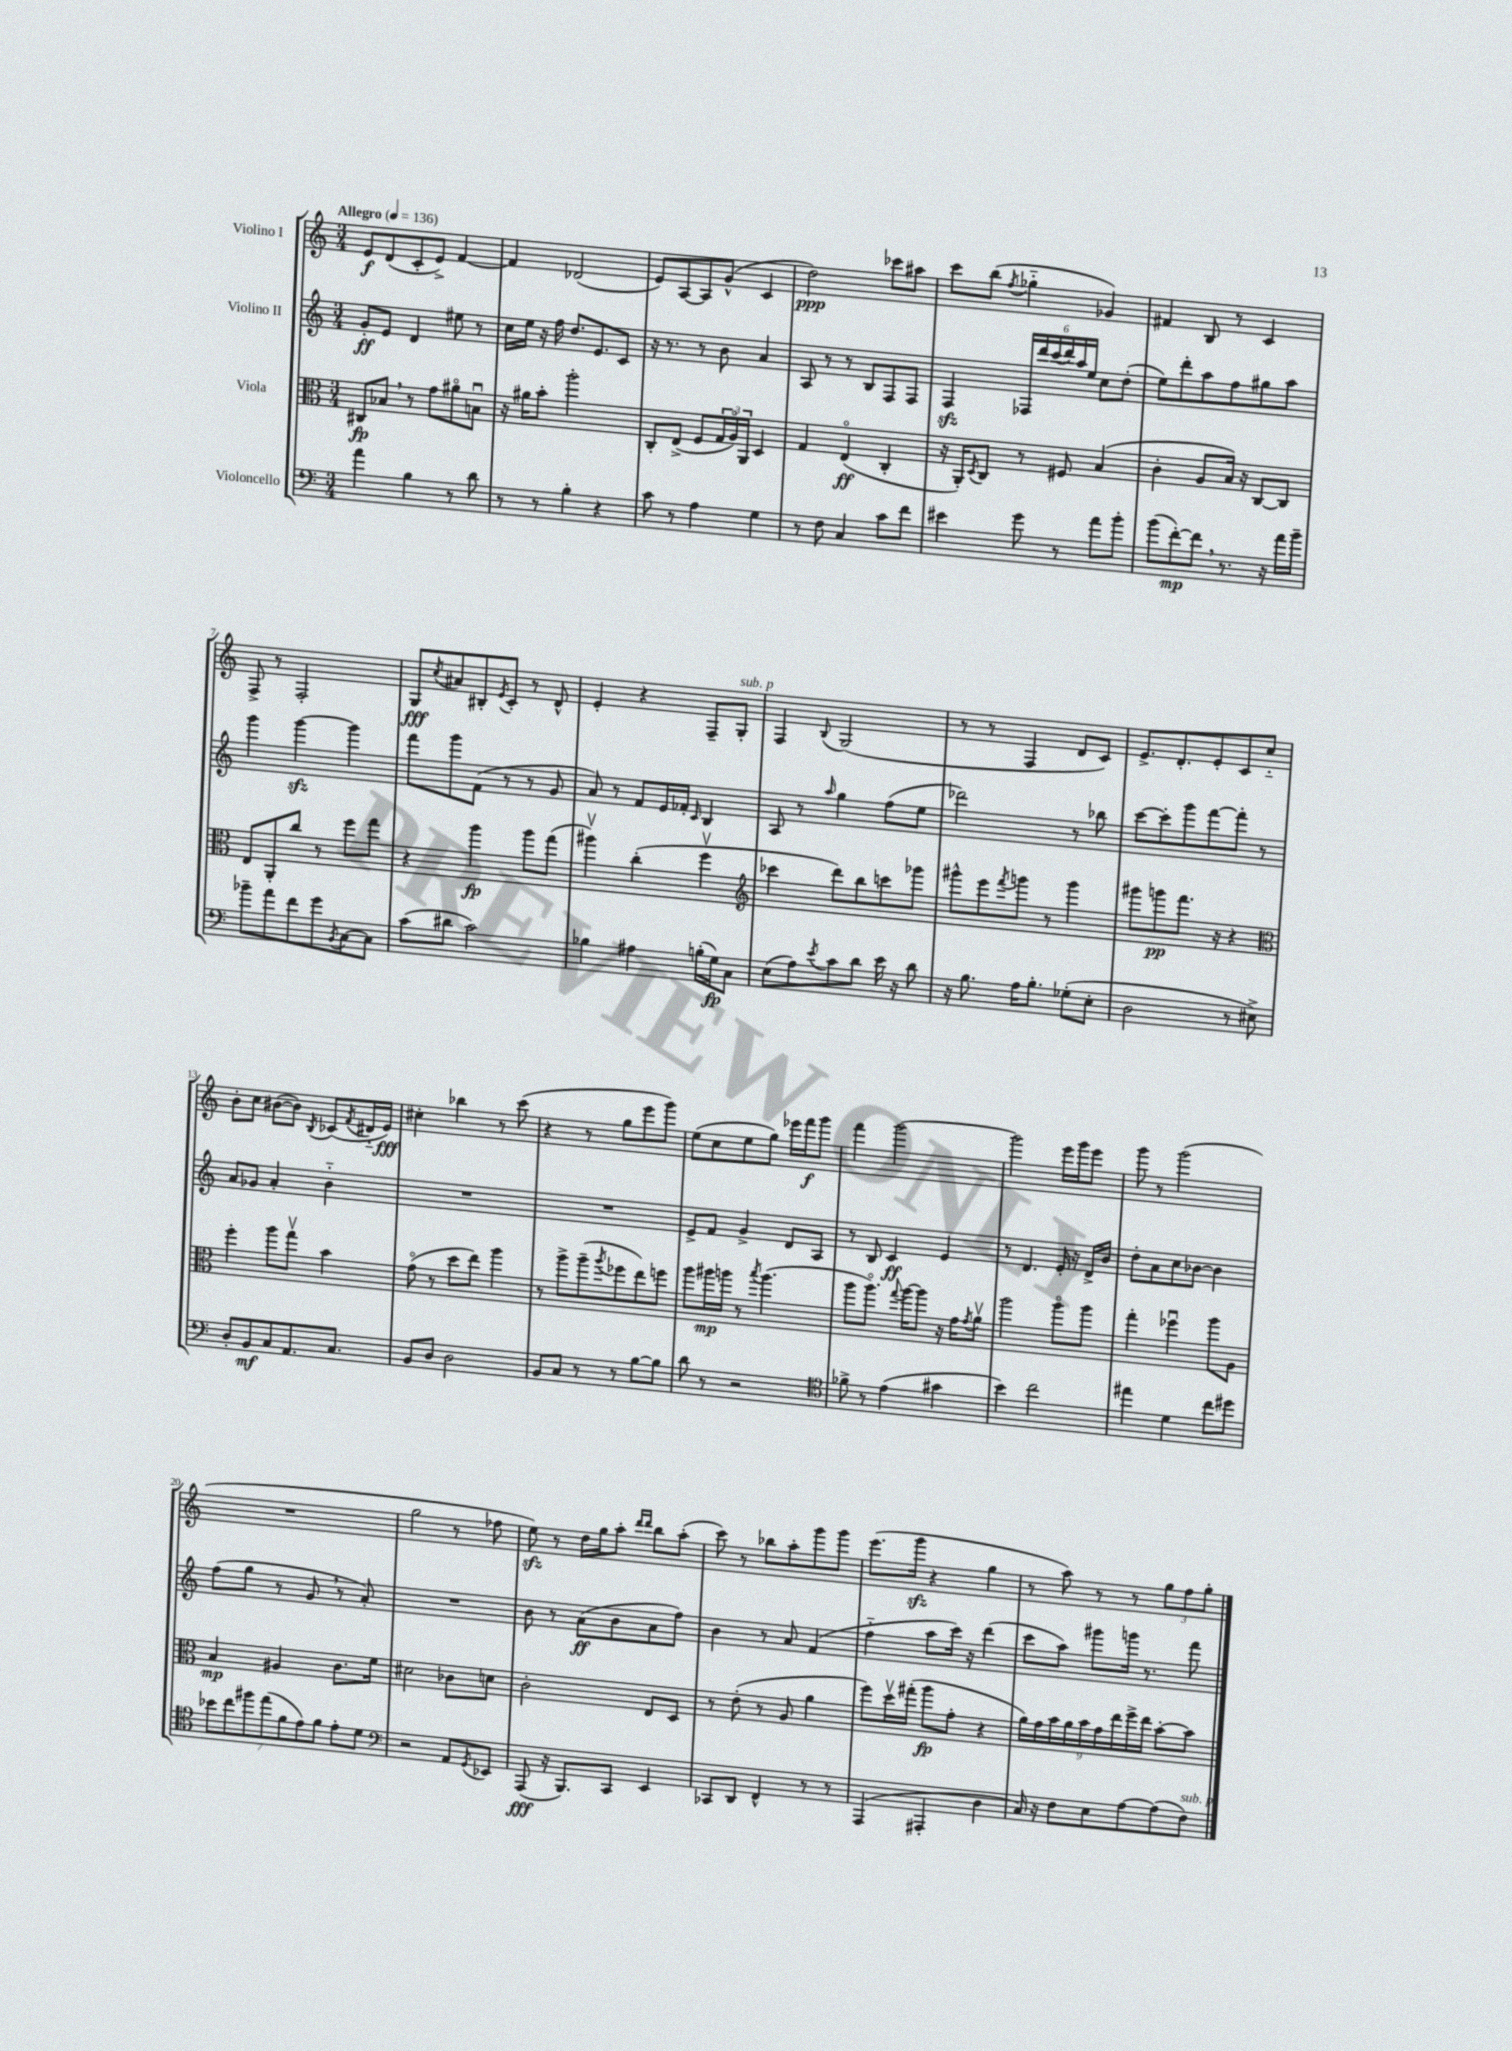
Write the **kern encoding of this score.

**kern	**kern	**kern	**kern
*staff4	*staff3	*staff2	*staff1
*clefF4	*clefC3	*clefG2	*clefG2
*k[]	*k[]	*k[]	*k[]
*M3/4	*M3/4	*M3/4	*M3/4
*MM136	*MM136	*MM136	*MM136
4a	8C#	8g'	8e
.	8B-	8e	(8d
4B	8r	4d	8c'
.	8g	.	8e^)
8r	8a#o	8ee#	[4f
8d	8Bu	8r	.
=	=	=	=
8r	16r	16cc	4f]
.	16a#	16ee	.
8r	8b'	16r	.
.	.	16ff	.
4B'	2aa'	8.dd	(2d-
.	.	8.e	.
4r	.	.	.
.	.	8c	.
=	=	=	=
8c	8C'	16r	8e)
.	.	8.r	.
8r	(8E^	.	[8A
4A	8F	8r	8A]
.	24G	8b	(8g^^
.	24Ao)	.	.
.	24AA	.	.
4G	4D	4a	4c
=	=	=	=
8r	4G	8A	2dd)
8F	.	8r	.
4C	(4Eo	8r	.
.	.	8B	.
8c	4C'	8F	8ccc-
8f	.	8F	8aa#
=	=	=	=
4e#	16r	4F	8ccc
.	16AA')	.	.
.	8qD	.	.
.	8C	.	(8bb
.	.	.	8qff
8g	8r	24F-	4gg-'~
.	.	24ddd	.
.	.	(24ccc	.
8r	8F#	24ddd)	.
.	.	24aa	.
.	.	24ee	.
8a	(4B	8cc	4g-)
8b'	.	(8dd'	.
=	=	=	=
(8b	4c'	8ee)	4f#
[8f')	.	8ddd'	.
8f]	8A	8aa	8B
8.r	16B)	8ff	8r
.	16r	.	.
.	[8C	8gg#	4c
16r	.	.	.
16a	8C]	8aa	.
16b~	.	.	.
=	=	=	=
8b-~	8E	4ggg	8F^
8a	8AA'	.	8r
8f	8cc	[4ggg	2F'
8g	8r	.	.
8qBB	.	.	.
[8C	8ff	4ggg]	.
8C]	8gg	.	.
=	=	=	=
(8c	4r	8fff	8G
.	.	.	8qcc
8d#	.	8ggg	8a#
2c)	4aa	(8f	8B#'
.	.	.	8qe
.	.	8r	8c'
.	8aa	8r	8r
.	(8gg	8g	8d^^
=	=	=	=
4B-	4aa#v)	8a)	4e'
.	.	8r	.
4A#	(4cc'	8f	4r
.	.	16e	.
.	.	16f-'	.
.	.	16qqc	.
(16B'	4ffv	4B	8F~
16G)	.	.	.
8C	.	.	8G'
=	=	=	=
*	*clefG2	*	*
(8E	4ccc-	8A	4F
8A)	.	8r	.
8qe	.	16qqaa	8qqB
8c	8ddd)	4gg	(2G
8d	8bb	.	.
16e	8ccc	(8ff	.
16r	.	.	.
8d	8ggg-	8ee	.
=	=	=	=
16r	8ggg#^^	2ddd-)	8r
8.B	.	.	.
.	8eee	.	8r
.	8qfff	.	.
16A	8ggg	.	4F
8.B'	.	.	.
.	8r	.	.
(8G-'	4ggg	8r	8d
8E'	.	8bb-	8c)
=	=	=	=
2D	8ggg#	[8ccc	8.e^
.	8ggg	8ccc']	.
.	.	.	8.d'
.	8.fff	8ggg	.
.	.	[8fff	8e'
.	16r	.	.
8r	4r	8fff']	8c
8E#^)	.	8r	8cc'~
=	=	=	=
*	*clefC3	*	*
8D'	4ff'	8a	8b'
8BB	.	8g-	8cc
8C	8aa	4a'	([8b#
8.AA	8ggv	.	8b#])
.	.	.	8qB
.	4b	4b'~	(8c-
8.C	.	.	.
.	.	.	8qf
.	.	.	16d#'~
.	.	.	16e)
=	=	=	=
8BB	(8go	2.r	4cc#'
8D	8r	.	.
2D	8dd	.	4bb-
.	8ee)	.	.
.	4aa	.	8r
.	.	.	(8ccc
=	=	=	=
8BB	8r	2.r	4r
8C	8aa^	.	.
8r	(8aa~	.	8r
.	8qaa	.	.
8r	8ff-	.	8gg
[8B	8ee)	.	8eee
8B]	8ff	.	8ggg)
=	=	=	=
8d	8aa	8e^	(8ee
8r	16aa#	8f	8cc
.	16aa	.	.
2r	8r	4g^	8ee
.	8qbb	.	.
.	(4.aa	.	8gg)
.	.	8d	16eee-
.	.	.	16fff
.	.	8A	8ggg
=	=	=	=
*clefC4	*	*	*
8f-^	8aa	8r	4fff
8r	8.aao)	8B	.
(4e	.	4c	[2ggg
.	8qqgg	.	.
.	[16aa	.	.
.	8aa]	.	.
4g#	16r	4e	.
.	16g	.	.
.	8qg	.	.
.	8av	.	.
=	=	=	=
4b)	2aa	8r	2ggg]
.	.	4.d	.
2cc	.	.	.
.	8aao	16e'	16eee
.	.	16r	16ggg
.	8aa	16d^	8eee
.	.	16b	.
=	=	=	=
4ee#	4gg'	8dd'	8ggg
.	.	8a	8r
4d	4ff-u	8cc	(2ggg
.	.	[8b-	.
8cc	8aa	4b-]	.
8dd#	8A	.	.
=	=	=	=
14b-	4B	(8ff	2.r
14cc	.	.	.
.	.	8gg	.
14ff#	.	.	.
(14ee	.	.	.
.	4A#	8r	.
14f	.	.	.
14e)	.	.	.
.	.	8g	.
14f	.	.	.
8e'	8.c	8r	.
8d	.	8a')	.
.	16f	.	.
=	=	=	=
*clefF4	*	*	*
2r	2d#	2.r	2gg
8AA	8c-	.	8r
8qGG	.	.	.
8EE-	8d	.	8ff-
=	=	=	=
(8AAA	2c'	8b	8ee)
16r	.	8r	8r
8.BBB)	.	.	.
.	.	(8a	16dd
.	.	.	16gg
8CC	.	8b	8aa'
.	.	.	16qqddd
.	.	.	16qqddd
4EE	8E	8a	8bb
.	8D	8ff)	(8aa'
=	=	=	=
8CC-	8r	4b	8ccc)
8DD	(8e'	.	8r
4FF^^	8r	8r	8bb-
.	8A	8a	8aa'
8r	4a	(4f	8ggg
8r	.	.	8ggg
=	=	=	=
(4AAA	8ff)	4ff'~	(8.eee
.	16ddv	.	.
.	(16gg#'	.	16ggg
4AAA#'	8aa	8aa	4r
.	8g'	16ccc)	.
.	.	16r	.
4D	4r	(4ddd	4gg
=	=	=	=
16C)	18a)	8ccc	8r
.	18g	.	.
16r	.	.	.
.	18b	.	.
8F	.	8aa)	8aa)
.	18a	.	.
.	18b	.	.
8E	.	8ggg#	8r
.	18g	.	.
.	18ee	.	.
[8A	.	16ggg	8r
.	18ff^	.	.
.	.	8.r	.
.	18ee	.	.
(8A]	[8b'	.	12gg
.	.	.	12ff
8F)	8b]	8fff	.
.	.	.	12gg'
==	==	==	==
*-	*-	*-	*-
